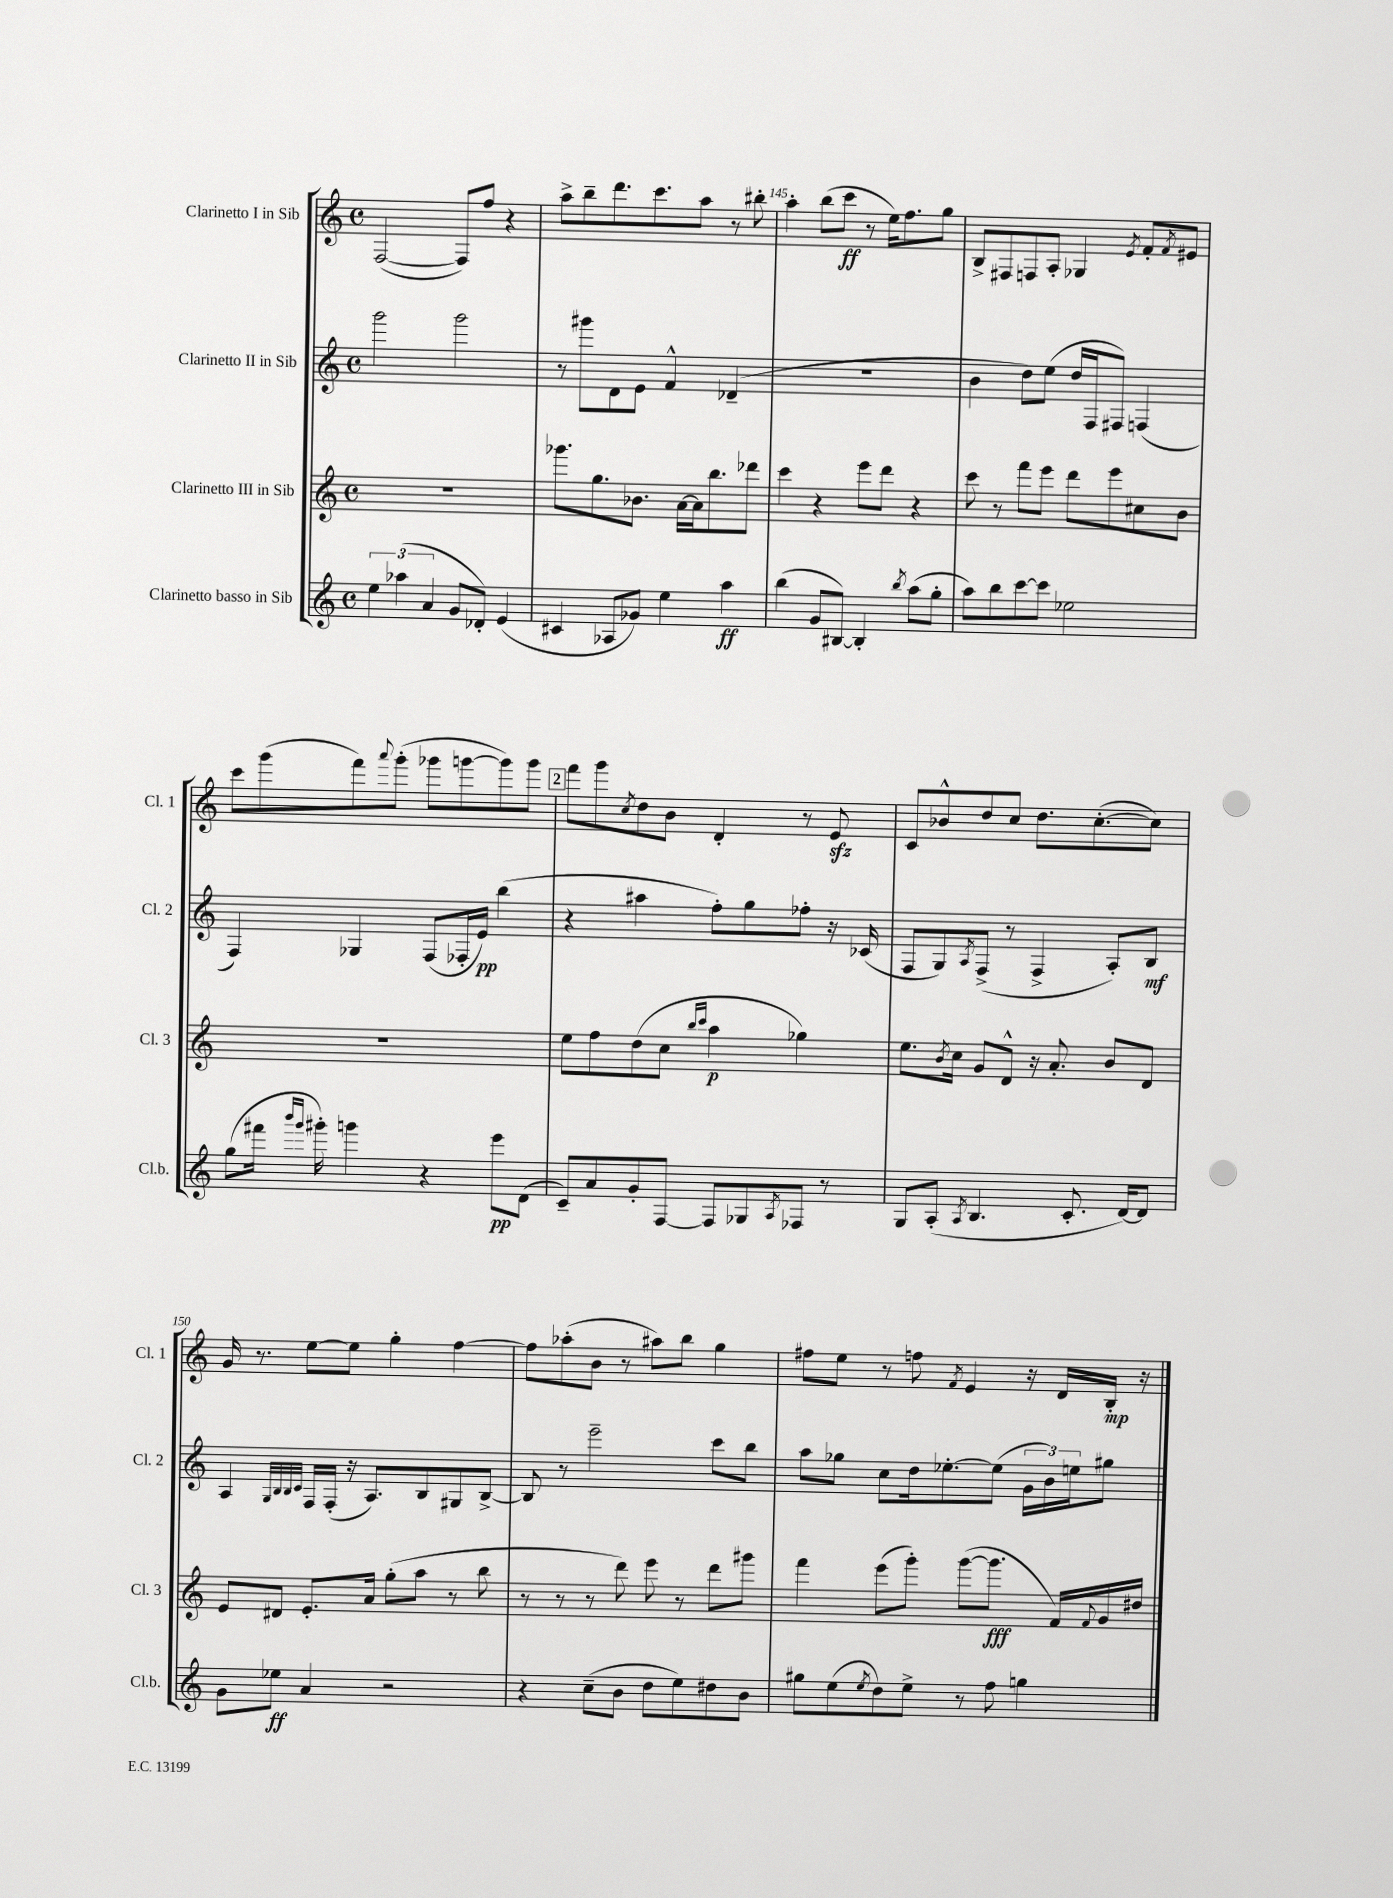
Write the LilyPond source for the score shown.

<<
\new StaffGroup <<
\new Staff = "s0" \with { instrumentName = "Clarinetto I in Sib" shortInstrumentName = "Cl. 1" } {
    \clef treble \key c \major \defaultTimeSignature \time 4/4
    f2~( f8) f''8 r4 |
    a''8-> b''8-- d'''8. c'''8. a''8 r8 bis''8-. |
    a''4-. b''8( c'''8\ff r8 e''16) f''8. g''8 |
    b8-> fis8 f8 a8-. ges4 \acciaccatura { e'8 } f'8-. \acciaccatura { f'8 } eis'8 |
    c'''8 g'''8( f'''8) \appoggiatura { a'''8 } g'''8-.( ges'''8 g'''8~ g'''8) g'''8 |
    \mark \markup { \box "2" } f'''8 g'''8 \acciaccatura { c''8 } d''8 b'8 d'4-. r8 e'8\sfz |
    c'8 bes'8-^ d''8 c''8 d''8. c''8.~-.( c''8) |
    g'16 r8. e''8~ e''8 g''4-. f''4~ |
    f''8 aes''8-.( b'8 r8 ais''8) b''8 g''4 |
    fis''8 e''8 r8 f''8 \acciaccatura { f'8 } e'4 r16 d'16 b16-.\mp r16 \bar "|." |
}
\new Staff = "s1" \with { instrumentName = "Clarinetto II in Sib" shortInstrumentName = "Cl. 2" } {
    \clef treble \key c \major \defaultTimeSignature \time 4/4
    g'''2 g'''2 |
    r8 gis'''8 d'8 e'8 f'4-^ des'4--( |
    R1 |
    b'4 d''8) e''8( d''16 f16 fis8) f4( |
    f4) ges4 f8( fes16-. e'16\pp) b''4( |
    \mark \markup { \box "2" } r4 ais''4 f''8-.) g''8 fes''8-. r16 ces'16( |
    f8 g8) \acciaccatura { a8 } f8->( r8 f4-> a8-.) b8\mf |
    a4 \grace { g32 b32 b32 c'32 } f16 f16-.( r16 a8.) b8 gis8 b8~-> |
    b8 r8 e'''2-- c'''8 b''8 |
    a''8 ges''8 c''8 d''16 ees''8.~-. ees''8( \tuplet 3/2 { g'16 b'16) e''16 } gis''8 \bar "|." |
}
\new Staff = "s2" \with { instrumentName = "Clarinetto III in Sib" shortInstrumentName = "Cl. 3" } {
    \clef treble \key c \major \defaultTimeSignature \time 4/4
    R1 |
    ges'''8. g''8. bes'8. a'16~ a'16 b''8. des'''8 |
    c'''4 r4 e'''8 d'''8 r4 |
    c'''8 r8 f'''8 e'''8 d'''8 e'''8 cis''8 b'8 |
    R1 |
    \mark \markup { \box "2" } e''8 f''8 d''8( c''8 \grace { b''16 c'''16 } a''4\p ges''4) |
    e''8. \acciaccatura { b'8 } c''16 g'8 d'8-^ r16 a'8.-. b'8 d'8 |
    e'8 dis'8 e'8.-. a'16 g''8-.( a''8 r8 b''8 |
    r8 r8 r8 d'''8) e'''8 r8 d'''8 gis'''8 |
    f'''4 e'''8( g'''8-.) g'''8~( g'''8.\fff f'16) \appoggiatura { f'8 } g'16 dis''16 \bar "|." |
}
\new Staff = "s3" \with { instrumentName = "Clarinetto basso in Sib" shortInstrumentName = "Cl.b." } {
    \clef treble \key c \major \defaultTimeSignature \time 4/4
    \tuplet 3/2 { e''4 aes''4( a'4 } g'8 des'8-.) e'4( |
    cis'4 aes8 ges'8) e''4 a''4\ff |
    b''4( g'8 bis8~) bis4-. \acciaccatura { b''8 } a''8( g''8-. |
    a''8) b''8 c'''8~ c'''8 ees''2 |
    g''8( fis'''16 \grace { b'''16 g'''16 } gis'''16-.) g'''4 r4 e'''8\pp d'8( |
    \mark \markup { \box "2" } c'8--) a'8 g'8-. f8~ f8 ges8 \acciaccatura { a8 } fes8 r8 |
    g8 a8-.( \acciaccatura { a8 } b4. c'8.-. d'16~) d'8 |
    g'8 ees''8\ff a'4 r2 |
    r4 c''8--( b'8 d''8 e''8) dis''8 b'8 |
    gis''8 e''8( \acciaccatura { e''8 } d''8) e''8-> r8 f''8 g''4 \bar "|." |
}
>>
>>
\layout { \context { \Score currentBarNumber = #143 \override BarNumber.break-visibility = ##(#f #t #t) barNumberVisibility = #(every-nth-bar-number-visible 5) } }
